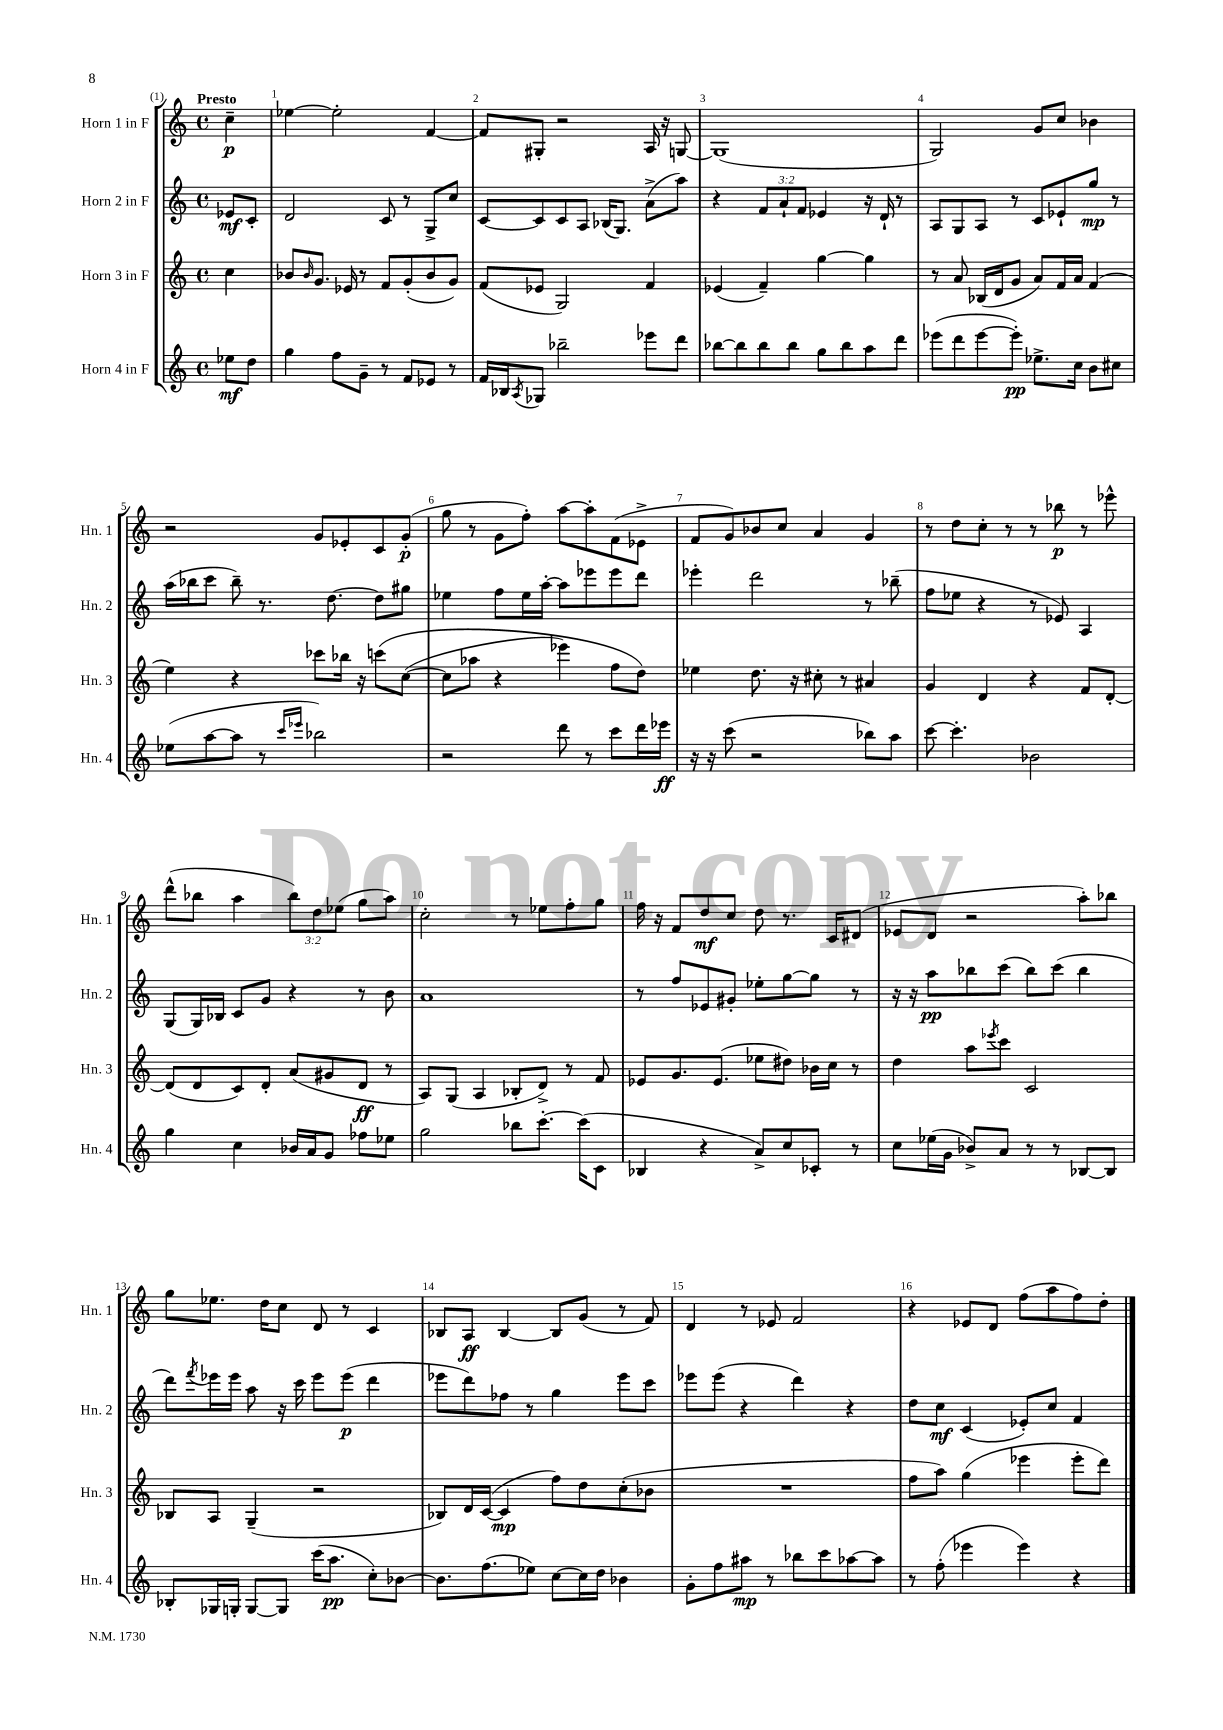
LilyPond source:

<<
\new StaffGroup <<
\new Staff = "s0" \with { instrumentName = "Horn 1 in F" shortInstrumentName = "Hn. 1" } {
    \clef treble \key c \major \defaultTimeSignature \time 4/4 \override Staff.TupletNumber.text = #tuplet-number::calc-fraction-text \partial 4 \tempo "Presto"
    c''4--\p |
    ees''4~ ees''2-. f'4~ |
    f'8 gis8-. r2 a16 r16 g8~ |
    g1( |
    g2) g'8 c''8 bes'4 |
    r2 g'8 ees'8-. c'8 g'8-.\p( |
    g''8 r8 g'8 f''8-.) a''8~ a''8-. f'8( ees'8-> |
    f'8 g'8) bes'8 c''8 a'4 g'4 |
    r8 d''8 c''8-. r8 r8 bes''8\p r8 ees'''8-^ |
    d'''8-^( bes''8 a''4 \tuplet 3/2 { bes''8) d''8 ees''8( } g''8 a''8) |
    c''2-. r8 ees''8 f''8-. g''8 |
    f''16 r16 f'8 d''8\mf c''8 d''8 r8. c'16 dis'8( |
    ees'8 d'8 r2 a''8-.) bes''8 |
    g''8 ees''8. d''16 c''8 d'8 r8 c'4 |
    bes8 a8\ff bes4~ bes8 g'8( r8 f'8) |
    d'4 r8 ees'8 f'2 |
    r4 ees'8 d'8 f''8( a''8 f''8) d''8-. \bar "|." |
}
\new Staff = "s1" \with { instrumentName = "Horn 2 in F" shortInstrumentName = "Hn. 2" } {
    \clef treble \key c \major \defaultTimeSignature \time 4/4 \override Staff.TupletNumber.text = #tuplet-number::calc-fraction-text \partial 4
    ees'8\mf c'8-. |
    d'2 c'8 r8 g8-> c''8 |
    c'8~ c'8 c'8 a8 bes16( g8.) a'8->( a''8) |
    r4 \tuplet 3/2 { f'8 a'8-! f'8 } ees'4 r16 d'16-! r8 |
    a8 g8 a8 r8 c'8 ees'8-! g''8\mp r8 |
    a''16( bes''16 c'''8 bes''8--) r8. d''8.~ d''8 gis''8 |
    ees''4 f''8 ees''16 a''16~-. a''8 ees'''8 ees'''8 d'''8 |
    ees'''4-. d'''2 r8 bes''8--( |
    f''8 ees''8 r4 r8 ees'8) a4 |
    g8( g16) bes16 c'8 g'8 r4 r8 b'8 |
    a'1 |
    r8 f''8 ees'8 gis'8-. ees''8-. g''8~ g''8 r8 |
    r16 r16 a''8\pp bes''8 c'''8( bes''8) c'''8( bes''4 |
    d'''8) \acciaccatura { f'''8 } ees'''16 ees'''16 a''8 r16 c'''16 ees'''8 ees'''8\p( d'''4 |
    ees'''8 d'''8) fes''8 r8 g''4 ees'''8 c'''8 |
    ees'''8 ees'''8( r4 d'''4) r4 |
    d''8 c''8\mf c'4( ees'8-.) c''8 f'4 \bar "|." |
}
\new Staff = "s2" \with { instrumentName = "Horn 3 in F" shortInstrumentName = "Hn. 3" } {
    \clef treble \key c \major \defaultTimeSignature \time 4/4 \partial 4
    c''4 |
    bes'8 \grace { bes'16 } g'8. ees'16 r8 f'8 g'8-.( bes'8 g'8) |
    f'8( ees'8 g2) f'4 |
    ees'4( f'4--) g''4~ g''4 |
    r8 a'8 bes16( d'16 g'8 a'8) f'16 a'16 f'4( |
    e''4) r4 ces'''8 bes''16 r16 c'''8\( c''8~( |
    c''8 aes''8 r4 ees'''4) f''8 d''8\) |
    ees''4 d''8. r16 cis''8-. r8 ais'4 |
    g'4 d'4 r4 f'8 d'8~-. |
    d'8( d'8 c'8) d'8-. a'8( gis'8 d'8\ff r8 |
    a8) g8( a4 bes8-. d'8->) r8 f'8 |
    ees'8 g'8. ees'8.( ees''8 dis''8) bes'16 c''16 r8 |
    d''4 a''8 \acciaccatura { ees'''8 } c'''8 c'2 |
    bes8 a8 g4--( r2 |
    bes8) d'16 c'16~( c'4\mp f''8) d''8 c''8-.( bes'8 |
    R1 |
    f''8 a''8) g''4( ees'''4 ees'''8-. d'''8) \bar "|." |
}
\new Staff = "s3" \with { instrumentName = "Horn 4 in F" shortInstrumentName = "Hn. 4" } {
    \clef treble \key c \major \defaultTimeSignature \time 4/4 \partial 4
    ees''8\mf d''8 |
    g''4 f''8 g'8-- r8 f'8 ees'8 r8 |
    f'16 bes16 \acciaccatura { a8 } ges8 bes''2-- ees'''8 d'''8 |
    bes''8~ bes''8 bes''8 bes''8 g''8 bes''8 a''8 d'''8 |
    ees'''8( d'''8 ees'''8~ ees'''8-.\pp) ees''8.-> c''16 b'8 cis''8 |
    ees''8( a''8~ a''8 r8 \grace { c'''16 ees'''16 } bes''2) |
    r2 d'''8 r8 c'''8 d'''16 ees'''16\ff |
    r16 r16 c'''8( r2 bes''8) a''8 |
    c'''8~ c'''4.-. bes'2 |
    g''4 c''4 bes'16 a'16 g'8 fes''8 ees''8 |
    g''2 bes''8 c'''8.~-. c'''16( c'8 |
    bes4 r4 a'8->) c''8 ces'8-. r8 |
    c''8 ees''16( g'16 bes'8->) a'8 r8 r8 bes8~ bes8 |
    bes8-. ges16 g16-. g8~ g8 c'''16( a''8.\pp c''8-.) bes'8~ |
    bes'8. f''8.( ees''8) c''8~ c''16 d''16 bes'4 |
    g'8-. f''8 ais''8\mp r8 bes''8 c'''8 aes''8~ aes''8 |
    r8 f''8-.( ees'''4 ees'''4) r4 \bar "|." |
}
>>
>>
\layout { \context { \Score \override BarNumber.break-visibility = ##(#f #t #t) barNumberVisibility = #all-bar-numbers-visible } }
